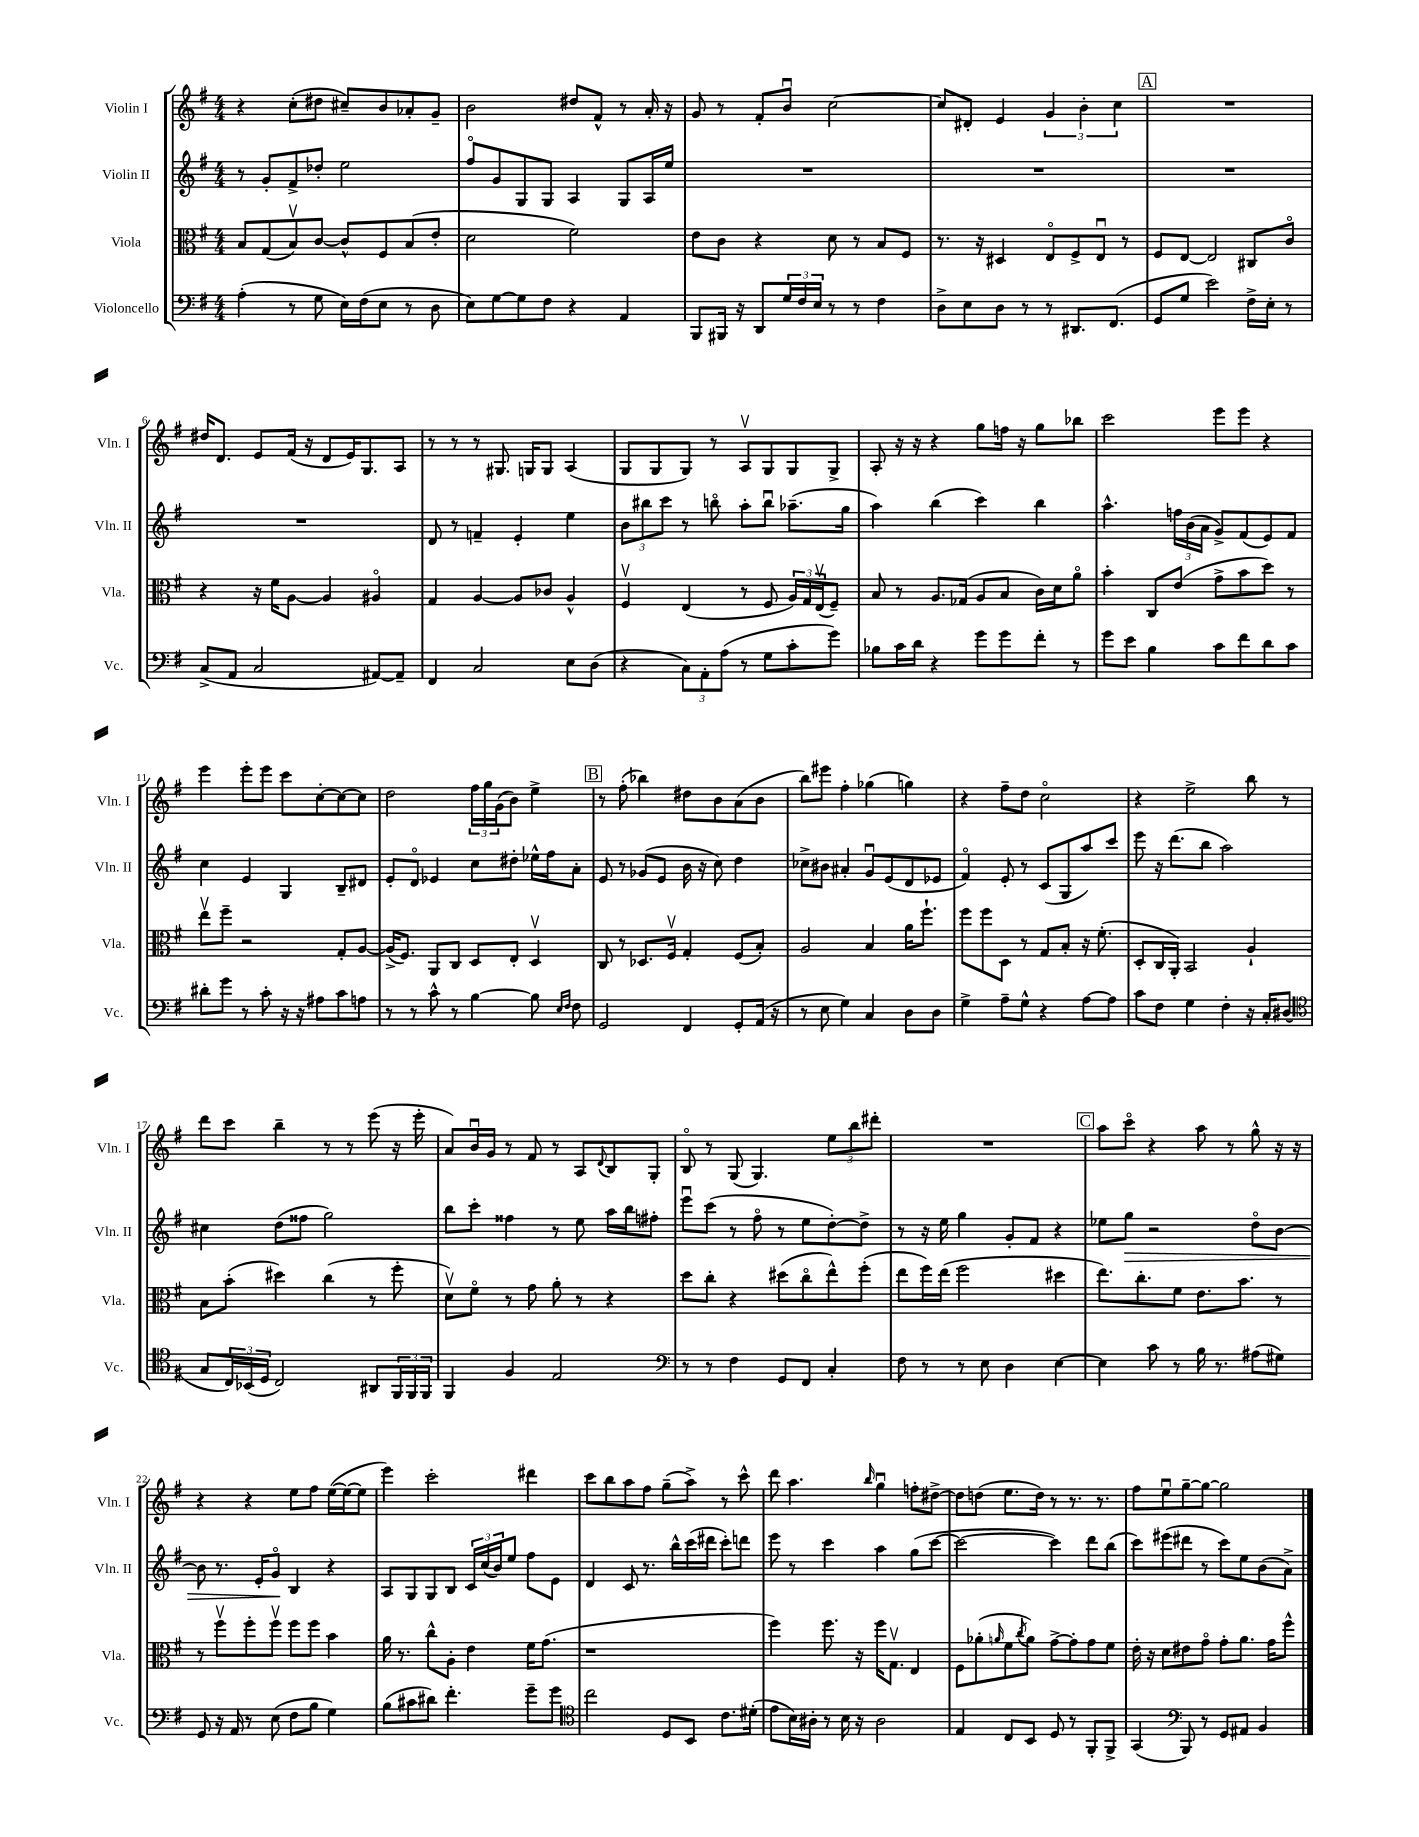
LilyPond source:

<<
\new StaffGroup <<
\new Staff = "s0" \with { instrumentName = "Violin I" shortInstrumentName = "Vln. I" } {
    \clef treble \key g \major \numericTimeSignature \time 4/4
    r4 c''8-.( dis''8 cis''8--) b'8 aes'8-. g'8-- |
    b'2 dis''8 fis'8-^ r8 a'16-. r16 |
    g'8 r8 fis'8-. b'8\downbow c''2~ |
    c''8 dis'8-. e'4 \tuplet 3/2 { g'4 b'4-. c''4 } |
    \mark \markup { \box "A" } R1 |
    dis''16 d'8. e'8 fis'16( r16 d'8 e'16) g8. a8 |
    r8 r8 r8 gis8. g16 g8 a4( |
    g8 g8 g8) r8 a8\upbow g8 g8 g8-> |
    a8-. r16 r16 r4 g''8 f''16 r16 g''8 bes''8 |
    c'''2 e'''8 e'''8 r4 |
    e'''4 e'''8-. e'''8 c'''8 c''8~-. c''8~ c''8 |
    d''2 \tuplet 3/2 { fis''16 g''16 g'16( } b'8) e''4-> |
    \mark \markup { \box "B" } r8 fis''8-.( bes''4) dis''8 b'8 a'8( b'8 |
    b''8) eis'''8 fis''4-. ges''4( g''4) |
    r4 fis''8-- d''8 c''2\flageolet |
    r4 e''2-> b''8 r8 |
    d'''8 c'''8 b''4-- r8 r8 e'''8( r16 e'''16-. |
    a'8) b'16\downbow g'16 r8 fis'8 r8 a8 \appoggiatura { d'8 } b8 g8-. |
    b8\flageolet r8 g8( g4.) \tuplet 3/2 { e''8 b''8 dis'''8-. } |
    R1 |
    \mark \markup { \box "C" } a''8 c'''8\flageolet r4 a''8 r8 g''8-^ r16 r16 |
    r4 r4 e''8 fis''8 e''16~( e''16~ e''8 |
    e'''4) c'''2-. dis'''4 |
    c'''8 b''8 a''8 fis''8 g''8--( a''8->) r8 c'''8-^ |
    d'''8 a''4. \grace { b''16 } g''4\downbow f''8-. dis''8~-> |
    dis''8 d''8( e''8. d''16) r8 r8. r8. |
    fis''8 e''8\downbow g''8~-- g''8~ g''2 \bar "|." |
}
\new Staff = "s1" \with { instrumentName = "Violin II" shortInstrumentName = "Vln. II" } {
    \clef treble \key g \major \numericTimeSignature \time 4/4
    r8 g'8-. fis'8-> des''8-. e''2 |
    fis''8\flageolet g'8 g8 g8 a4 g8 a16 e''16 |
    R1 |
    R1 |
    \mark \markup { \box "A" } R1 |
    R1 |
    d'8 r8 f'4-- e'4-. e''4 |
    \tuplet 3/2 { b'8 bis''8 c'''8 } r8 b''8\flageolet a''8-. b''8\downbow aes''8.--( g''16 |
    a''4) b''4( c'''4) b''4 |
    a''4.-^ \tuplet 3/2 { f''16 b'16( a'16 } g'8->) fis'8( e'8) fis'8 |
    c''4 e'4 g4 b8-- dis'8 |
    e'8-. d'8\flageolet ees'4 c''8 dis''8-. ees''16-^ fis''16 a'8-. |
    \mark \markup { \box "B" } e'8 r8 ges'8( e'8 b'16 r16 c''8) d''4 |
    ces''8-> bis'8 ais'4-. g'8\downbow e'8( d'8 ees'8 |
    fis'4\flageolet) e'8-. r8 c'8( g8 a''8) c'''8 |
    e'''8 r16 d'''8.( b''8 a''2) |
    cis''4 d''8( fisis''8 g''2) |
    b''8 c'''8-. fisis''4 r8 e''8 a''16 b''16 fis''8-. |
    e'''8\downbow c'''8( r8 fis''8\flageolet r8 e''8 d''8~-.) d''8-> |
    r8 r16 e''16 g''4 g'8-. fis'8 r4 |
    \mark \markup { \box "C" } ees''8 g''8\> r2 d''8\flageolet b'8~ |
    b'8 r8. e'16-. g'8\flageolet\! b4 r4 |
    a8 g8 g8 b8 \tuplet 3/2 { c'16 c''16( b'16) } e''8 fis''8 e'8 |
    d'4 c'8 r8. b''16-^ c'''16( dis'''16 c'''8-.) d'''8 |
    e'''8 r8 c'''4 a''4 g''8( c'''8~ |
    c'''2~ c'''4) d'''8 b''8( |
    c'''8) eis'''8( dis'''8 r8 c'''8) e''8 b'8( a'8->) \bar "|." |
}
\new Staff = "s2" \with { instrumentName = "Viola" shortInstrumentName = "Vla." } {
    \clef alto \key g \major \numericTimeSignature \time 4/4
    b8 g8( b8\upbow) c'8~ c'8-^ fis8 b8( e'8-. |
    d'2 fis'2) |
    e'8 c'8 r4 d'8 r8 b8 fis8 |
    r8. r16 dis4 e8\flageolet fis8-> e8\downbow r8 |
    \mark \markup { \box "A" } fis8 e8~ e2 cis8 c'8\flageolet |
    r4 r16 fis'16 a8~ a4 ais4\flageolet |
    g4 a4~ a8 ces'8 a4-^ |
    fis4\upbow e4( r8 fis8 \tuplet 3/2 { a16) g16 e16\upbow( } fis8--) |
    b8 r8 a8. ges16( a8 b8 c'16) d'16 a'8\flageolet |
    b'4-. c8 e'8( g'8-> b'8 d''8) r8 |
    e''8\upbow fis''8-- r2 g8-. a8~ |
    a16->( fis8.) a,8 c8 d8 e8-. d4\upbow |
    \mark \markup { \box "B" } c8 r8 des8. fis16\upbow g4-. fis8( b8-.) |
    a2 b4 a'16 fis''8.-! |
    fis''8 fis''8 d8 r8 g8 b8-. r16 fis'8.-.( |
    d8-. c16 a,16-.) b,2 a4-! |
    b8 b'8-.( dis''4) c''4( r8 fis''8-. |
    d'8\upbow) fis'8\flageolet r8 g'8 a'8-. r8 r4 |
    d''8 c''8-. r4 dis''8( c''8\flageolet e''8-^) fis''8-.( |
    e''8 fis''16) e''16( fis''2 dis''4 |
    \mark \markup { \box "C" } e''8.) c''8.-. fis'8 e'8. b'8. r8 |
    r8 fis''8\upbow fis''8-. fis''8\upbow fis''8 fis''8 b'4 |
    a'16 r8. c''8-^ a8-. e'4 fis'16 g'8.( |
    r1 |
    fis''4) fis''8. r16 fis''16 g8.\upbow e4 |
    fis8 aes'8-.( \grace { a'16 } fis'8 \acciaccatura { c''8 } a'8) g'8~-> g'8-. g'8 fis'8 |
    e'16-. r16 d'8 eis'8 g'8\flageolet g'8-. a'8. g'16 fis''8-^ \bar "|." |
}
\new Staff = "s3" \with { instrumentName = "Violoncello" shortInstrumentName = "Vc." } {
    \clef bass \key g \major \numericTimeSignature \time 4/4
    a4-.( r8 g8 e16) fis16( e8 r8 d8 |
    e8) g8~ g8 fis8 r4 a,4 |
    b,,8 bis,,16 r16 d,8 \tuplet 3/2 { g16 fis16 e16 } r8 r8 fis4 |
    d8-> e8 d8 r8 r8 dis,8. fis,8.( |
    \mark \markup { \box "A" } g,8 g8 e'2) fis16-> e16-. r8 |
    c8->( a,8 c2 ais,8~) ais,8-- |
    fis,4 c2 e8 d8( |
    r4 \tuplet 3/2 { c8) a,8-. a8( } r8 g8 c'8-. g'8) |
    bes8 c'16 d'16 r4 g'8 g'8 fis'8-. r8 |
    g'8 e'8 b4 c'8 fis'8 d'8 c'8 |
    dis'8-. g'8 r8 c'8-. r16 r16 ais8 c'8 a8 |
    r8 r8 c'8-^ r8 b4~ b8 \grace { e16 fis16 } fis8 |
    \mark \markup { \box "B" } g,2 fis,4 g,8-. a,16( r16 |
    r8 e8 g4) c4 d8 d8 |
    g4-> a8-- g8-^ r4 a8~ a8 |
    c'8 fis8 g4 fis4-. r16 c16-. dis8( |
    \clef tenor g8 \tuplet 3/2 { c16) bes,16( d16 } c2) ais,8 \tuplet 3/2 { fis,16 fis,16 fis,16 } |
    fis,4 fis4 e2 |
    \clef bass r8 r8 fis4 g,8 fis,8 c4-. |
    fis8 r8 r8 e8 d4 e4~ |
    \mark \markup { \box "C" } e4 c'8 r8 b16 r8. ais8( gis8) |
    g,8 r16 a,16 r8 e8( fis8 b8 g4) |
    b8( cis'8 dis'8) fis'4.-. g'8-- g'8 |
    \clef tenor c''2 d8 b,8 c'8. dis'16-.( |
    e'8 b16) ais16-. r8 b16 r16 ais2 |
    e4 c8 b,8 d8 r8 fis,8-. fis,8-> |
    g,4( \clef bass b,,8) r8 g,8 ais,8 b,4 \bar "|." |
}
>>
>>
